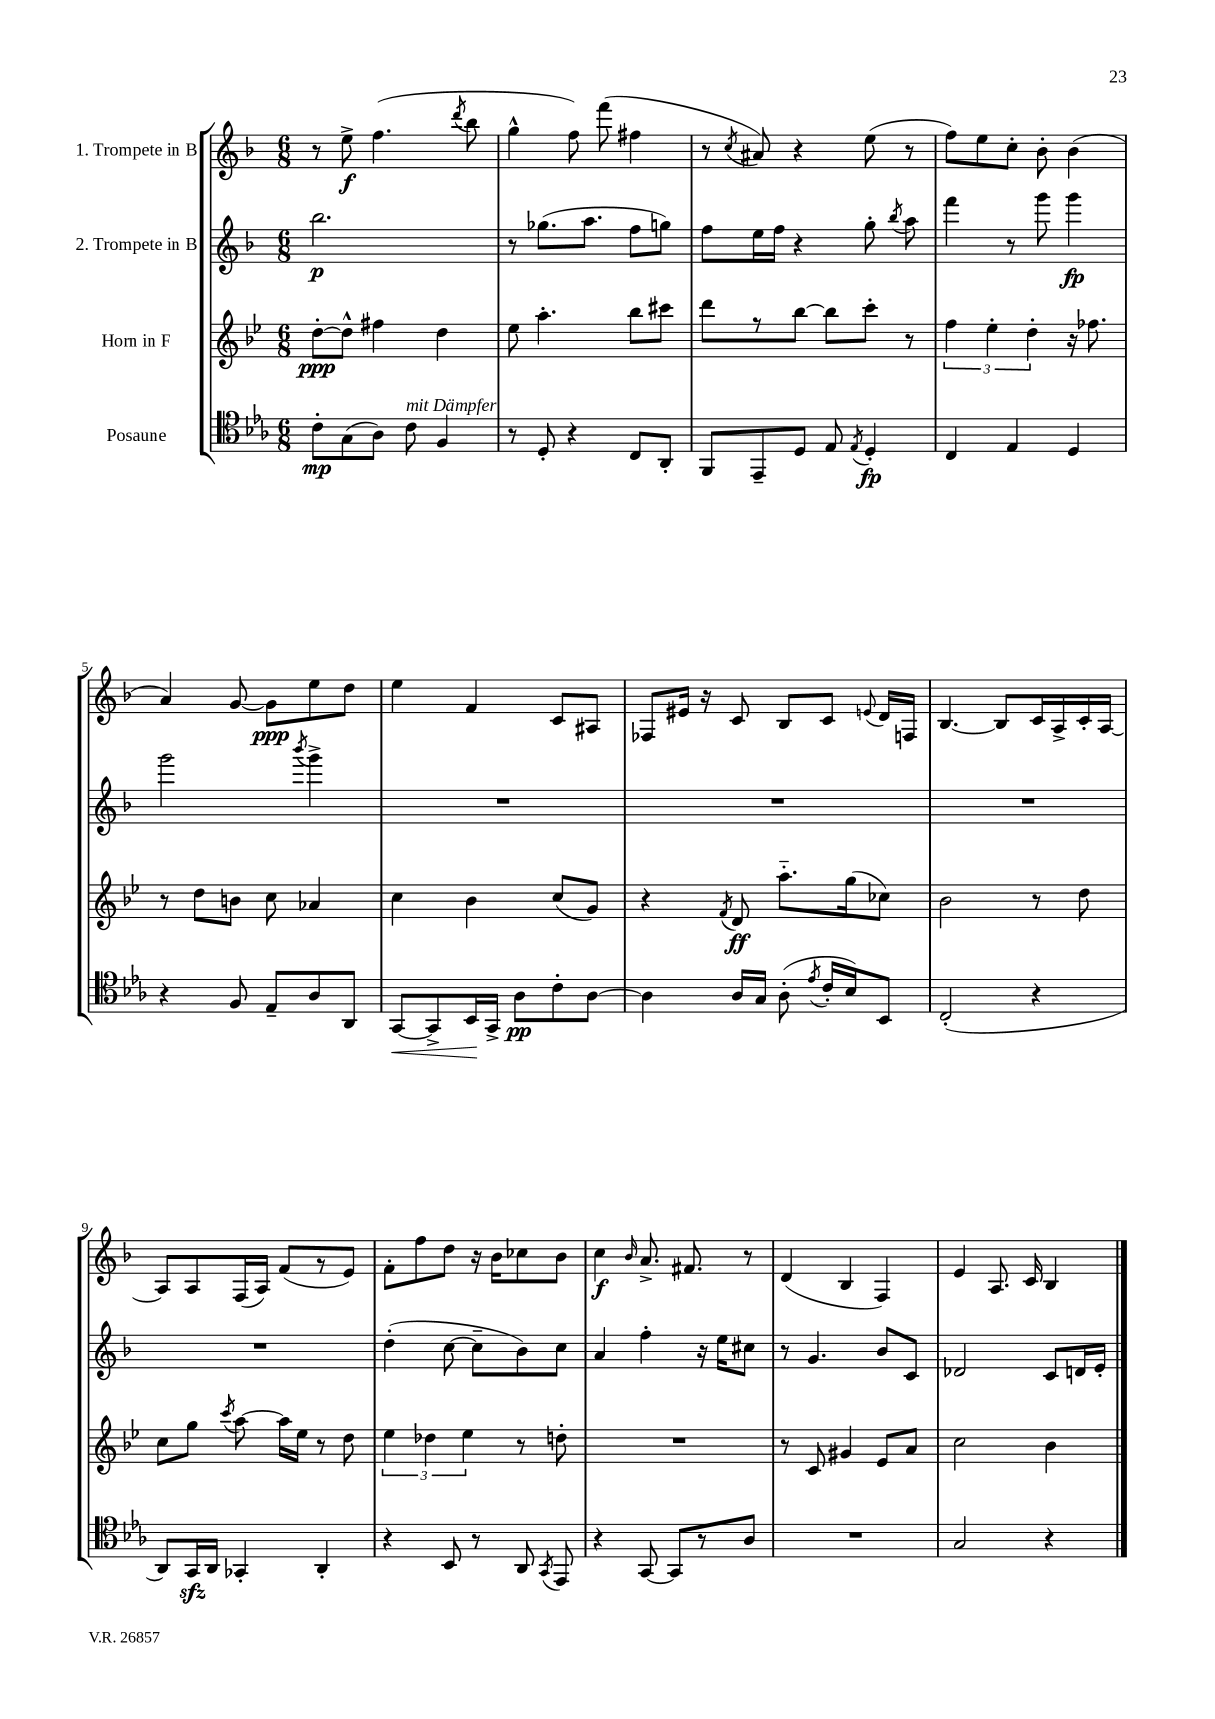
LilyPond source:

<<
\new StaffGroup <<
\new Staff = "s0" \with { instrumentName = "1. Trompete in B" } {
    \clef treble \key f \major \numericTimeSignature \time 6/8
    \autoBeamOff r8 e''8->\f f''4.( \acciaccatura { d'''8 } bes''8 |
    g''4-^ f''8) f'''8( fis''4 |
    r8 \acciaccatura { c''8 } ais'8) r4 e''8( r8 |
    f''8[) e''8 c''8]-. bes'8-. bes'4( |
    a'4) g'8~ g'8[\ppp e''8 d''8] |
    e''4 f'4 c'8[ ais8] |
    fes8[ eis'16] r16 c'8 bes8[ c'8] \appoggiatura { e'8 } d'16[ f16] |
    bes4.~ bes8[ c'16 a16-> c'16-. a16]~ |
    a8[ a8 f16( a16]) f'8[( r8 e'8]) |
    f'8[-. f''8 d''8] r16 bes'16[ ces''8 bes'8] |
    c''4\f \grace { bes'16 } a'8.-> fis'8. r8 |
    d'4( bes4 f4) |
    e'4 a8. c'16 bes4 \bar "|." |
}
\new Staff = "s1" \with { instrumentName = "2. Trompete in B" } {
    \clef treble \key f \major \numericTimeSignature \time 6/8
    \autoBeamOff bes''2.\p |
    r8 ges''8.[( a''8.] f''8[ g''8]) |
    f''8[ e''16 f''16] r4 g''8-. \acciaccatura { bes''8 } a''8 |
    f'''4 r8 g'''8 g'''4\fp |
    g'''2 \acciaccatura { bes'''8 } g'''4-> |
    R2. |
    R2. |
    R2. |
    R2. |
    d''4-.( c''8~ c''8[-- bes'8) c''8] |
    a'4 f''4-. r16 e''16[ cis''8] |
    r8 g'4. bes'8[ c'8] |
    des'2 c'8[ d'16 e'16]-. \bar "|." |
}
\new Staff = "s2" \with { instrumentName = "Horn in F" } {
    \clef treble \key bes \major \numericTimeSignature \time 6/8
    \autoBeamOff d''8[~-.\ppp d''8]-^ fis''4 d''4 |
    ees''8 a''4.-. bes''8[ cis'''8] |
    d'''8[ r8 bes''8]~ bes''8[ c'''8]-. r8 |
    \tuplet 3/2 { f''4 ees''4-. d''4-. } r16 fes''8. |
    r8 d''8[ b'8] c''8 aes'4 |
    c''4 bes'4 c''8[( g'8]) |
    r4 \acciaccatura { f'8 } d'8\ff a''8.[-_ g''16( ces''8]) |
    bes'2 r8 d''8 |
    c''8[ g''8] \acciaccatura { c'''8 } a''8~ a''16[ ees''16] r8 d''8 |
    \tuplet 3/2 { ees''4 des''4 ees''4 } r8 d''8-. |
    R2. |
    r8 c'8 gis'4 ees'8[ a'8] |
    c''2 bes'4 \bar "|." |
}
\new Staff = "s3" \with { instrumentName = "Posaune" } {
    \clef tenor \key ees \major \numericTimeSignature \time 6/8
    \autoBeamOff c'8[-.\mp g8( aes8]) c'8^\markup { \italic "mit Dämpfer" } f4 |
    r8 d8-. r4 c8[ aes,8]-. |
    f,8[ ees,8-- d8] ees8 \acciaccatura { ees8 } d4-.\fp |
    c4 ees4 d4 |
    r4 f8 ees8[-- aes8 aes,8] |
    g,8[~\< g,8-> bes,16\! g,16]-> aes8[\pp c'8-. aes8]~ |
    aes4 aes16[ g16] aes8-.( \acciaccatura { ees'8 } c'16[-. bes16) bes,8] |
    c2-.( r4 |
    aes,8[) g,16\sfz aes,16] ges,4-. aes,4-. |
    r4 bes,8 r8 aes,8 \acciaccatura { g,8 } ees,8 |
    r4 g,8~ g,8[ r8 aes8] |
    R2. |
    g2 r4 \bar "|." |
}
>>
>>
